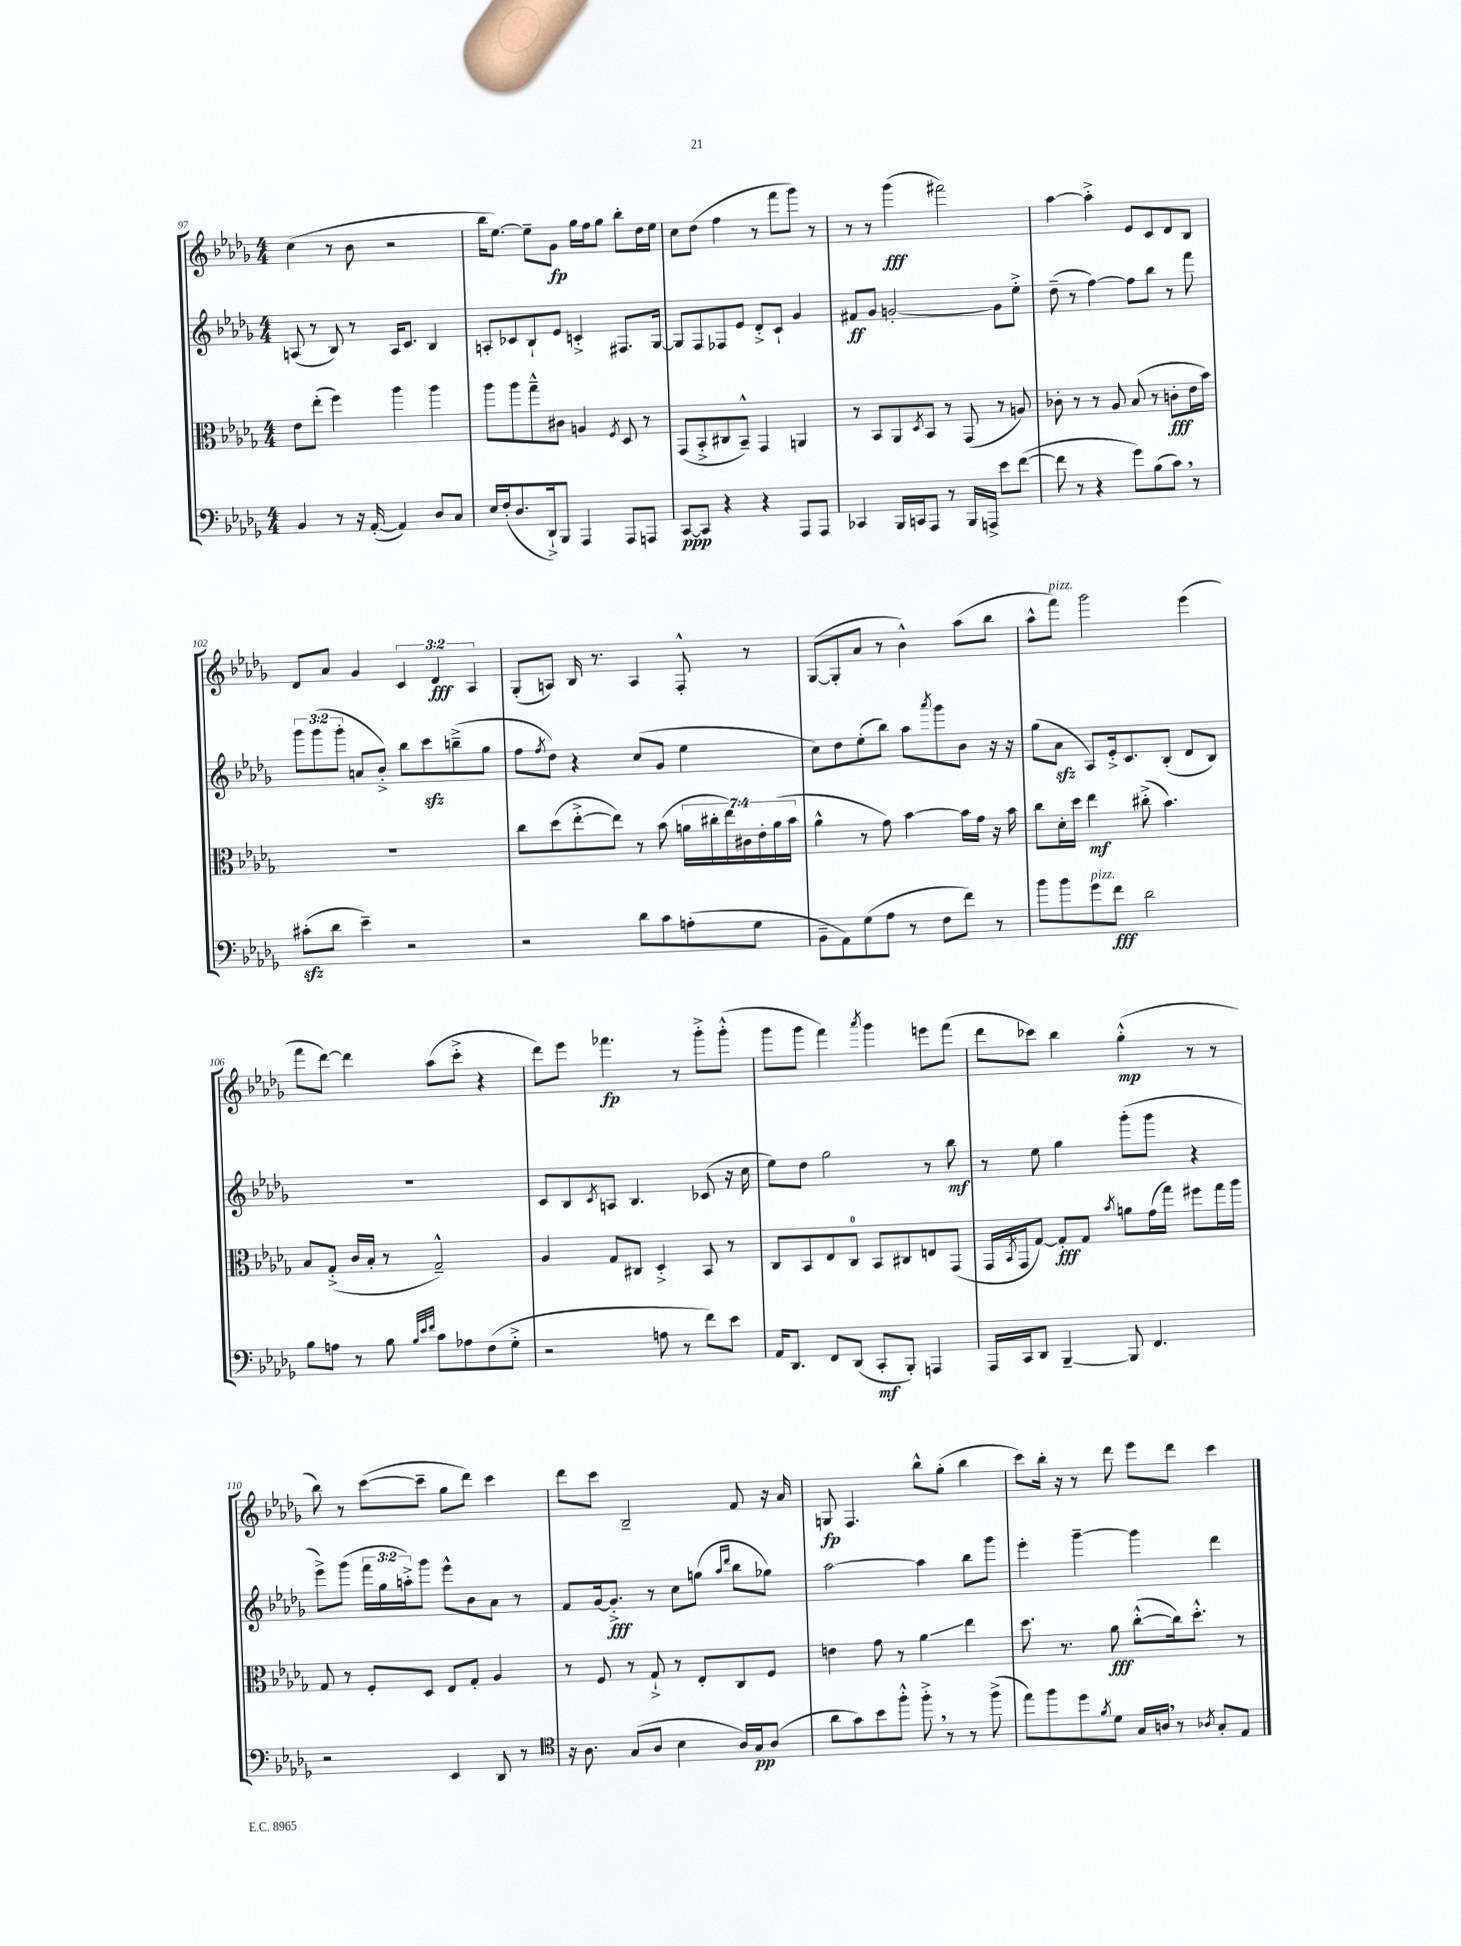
<<
\new StaffGroup <<
\new Staff = "s0" {
    \clef treble \key des \major \numericTimeSignature \time 4/4 \override Staff.TupletNumber.text = #tuplet-number::calc-fraction-text
    c''4( r8 bes'8 r2 |
    bes''16 ees''8.~) ees''8-- ges'8\fp ges''16 f''16 ges''8 bes''8-. des''16 ees''16 |
    c''8 des''8( f''4 r8 f'''8 ges'''8) r8 |
    r8 r8 ges'''4\fff( fis'''2) |
    aes''4~ aes''4-.-> ees'8 c'8 des'8 bes8 |
    des'8 aes'8 ges'4 \tuplet 3/2 { c'4 des'4\fff aes4 } |
    ges8-.( a8) bes16 r8. a4 f8-.-^ r8 |
    ges8~( ges8-. aes'8 r8 bes'4-^) aes''8( bes''8 |
    aes''8-^ f'''8^\markup { \italic "pizz." }) ges'''2 ees'''4( |
    f'''8 des'''8~) des'''4 aes''8( c'''8-.-> r4 |
    des'''8) ees'''8 fes'''4.\fp r8 ges'''8-.-> ges'''8-.-^( |
    ges'''8 ges'''8 f'''4) \acciaccatura { aes'''8 } ges'''4 e'''8 f'''8( |
    des'''8 ces'''8) bes''4 ges''4-.-^\mp( r8 r8 |
    bes''8) r8 c'''8~( c'''8-- ges''8 des'''8) c'''4 |
    des'''8 c'''8 bes2-- f'8 r16 aes'16 |
    g8\fp f4. bes''8-^ ges''8-.( bes''4 |
    c'''8) bes''16-. r16 r8 des'''8 ees'''8 des'''8 c'''4 \bar "|." |
}
\new Staff = "s1" {
    \clef treble \key des \major \numericTimeSignature \time 4/4 \override Staff.TupletNumber.text = #tuplet-number::calc-fraction-text
    a8( r8 bes8) r8 a16 c'8. bes4 |
    a8-. ces'8 bes8-! ees'8 c'4-.-> fis8. ges16~ |
    ges8 f8 fes8 ees'8 des'8-.-> c'8-! ges'4 |
    fis'8\ff ges'8 g'2~-. g'8 ees''8-.-> |
    des''8--( r8 f''4~) f''8 bes''8 r8 f'''8 |
    \tuplet 3/2 { ges'''8 ges'''8( ges'''8-. } a'8 bes'8-.->) bes''8 c'''8\sfz b''8--->( ges''8 |
    f''8 \acciaccatura { f''8 } des''8) r4 c''8( ges'8 ees''4 |
    c''8) des''8 ees''8-.( bes''8) aes''8 \acciaccatura { aes'''8 } ges'''8 bes'8 r16 r16 |
    ges''8( aes'8\sfz aes8) ees'16-.-> c'8. bes8-.( des'8 bes8) |
    R1 |
    c'8 bes8 \acciaccatura { c'8 } a8 bes4. ces'8( r16 c''16 |
    ees''8) des''8 ges''2 r8 bes''8\mf |
    r8 ees''8 ges''4 ges'''8-.( ges'''8 r4 |
    ees'''8->) ges'''8( \tuplet 3/2 { f'''16 ges''16 a''16-.->) } ges'''8 ees'''8-^ bes'8 aes'8 r8 |
    f'8 ges'16~ ges'8.-.->\fff r8 c''8 g''8( \grace { aes''16 des'''16 } bes''8 ges''8) |
    aes''2~ aes''4 bes''8 ges'''8 |
    ees'''4-. ges'''4~-- ges'''4 des'''4 \bar "|." |
}
\new Staff = "s2" {
    \clef alto \key des \major \numericTimeSignature \time 4/4 \override Staff.TupletNumber.text = #tuplet-number::calc-fraction-text
    ees'8 ees''8-.( f''4) aes''4 aes''4 |
    aes''8 aes''8 ges''8---^ cis'8 a4 \acciaccatura { f8 } des8 r8 |
    ges,8( bes,8-.-> cis8 bes,8---^) ges,4 a,4 |
    r8 bes,8 aes,8 \acciaccatura { des8 } bes,8 r8 ges,8( r8 a8) |
    ces'8-. r8 r8 aes8 bes8( r8 c'8-.\fff ees'16 bes'16) |
    R1 |
    c''8 des''8( ees''8~-.-> ees''8) r8 bes'8( \tuplet 7/4 { a'16 cis''16-. ees''16) cis'16 ees'16-. a'16( bes'16 } |
    aes'4-^ r8 ges'8) bes'4~ bes'16 ges'16 r16 bes'16 |
    c''8 des'16-. des''16 ees''4\mf cis''8-.->( bes'4.) |
    bes8 ges8-.->( c'16 bes16-. r8 ges2---^) |
    aes4 ges8 cis8 des4-.-> bes,8 r8 |
    c8 bes,8 ees8 c8-0 bes,8 cis8 e8 ges,8( |
    ges,16 \acciaccatura { bes,8 } ges,16 ges8~) ges8-.\fff ges8 \acciaccatura { bes'8 } a'8 ges'16( ges''16) fis''8 ges''16 aes''16 |
    ges8 r8 f8-. des8 ees8 ges8-. aes4 |
    r8 f8 r8 ges8-!-> r8 ees8-. c8 f8 |
    e'4 ges'8 r8 aes'4\glissando ees''4 |
    des''8. r8. aes'8\fff c''8~-.-^( c''16) des''8.-.-^ r8 \bar "|." |
}
\new Staff = "s3" {
    \clef bass \key des \major \numericTimeSignature \time 4/4
    bes,4 r8 r16 aes,16~-.( aes,4) des8 c8 |
    ees16 f16-.( des8. des,16-!->) bes,,8 aes,,4 aes,,8 a,,8 |
    c,8~\ppp c,8 r4 r4 aes,,8 aes,,8 |
    ces,4 bes,,16 c,16 aes,,8 r8 bes,,16 a,,16-> ees'8 f'8~( |
    f'8 r8 r4 ges'8) bes8( c'8) \breathe r8 |
    cis'8-.\sfz( des'8 ees'4--) r2 |
    r2 des'8 c'8 a8-.( ges8 |
    bes,8-- aes,8) ges8( aes8 r8 f8 f'8) r8 |
    bes'8 bes'8 ges'8^\markup { \italic "pizz." } f'8\fff des'2 |
    bes8 a8 r8 bes8 \grace { bes32 ees'32 f'32 } c'8 aes8 f8( ges8-.-> |
    r2 a8 r8 f'8) ees'8 |
    aes,16 des,8. f,8 des,8( c,8-.\mf bes,,8-.) a,,4 |
    aes,,16 c,16 des,8 bes,,4~-- bes,,8 f,4. |
    r2 ees,4 des,8 r8 |
    \clef tenor r16 aes8. ges8( aes8 bes4 aes16) ges16\pp aes8( |
    aes'8 ges'8) bes'8 f''8-.-^ f''8-.-> \breathe r8 r8 f''8->( |
    ees''8) f''8 des''8 \acciaccatura { f'8 } des'8 ges16 a16 \breathe r8 \acciaccatura { aes8 } ges8-. ees8 \bar "|." |
}
>>
>>
\layout { \context { \Score currentBarNumber = #97 } }
